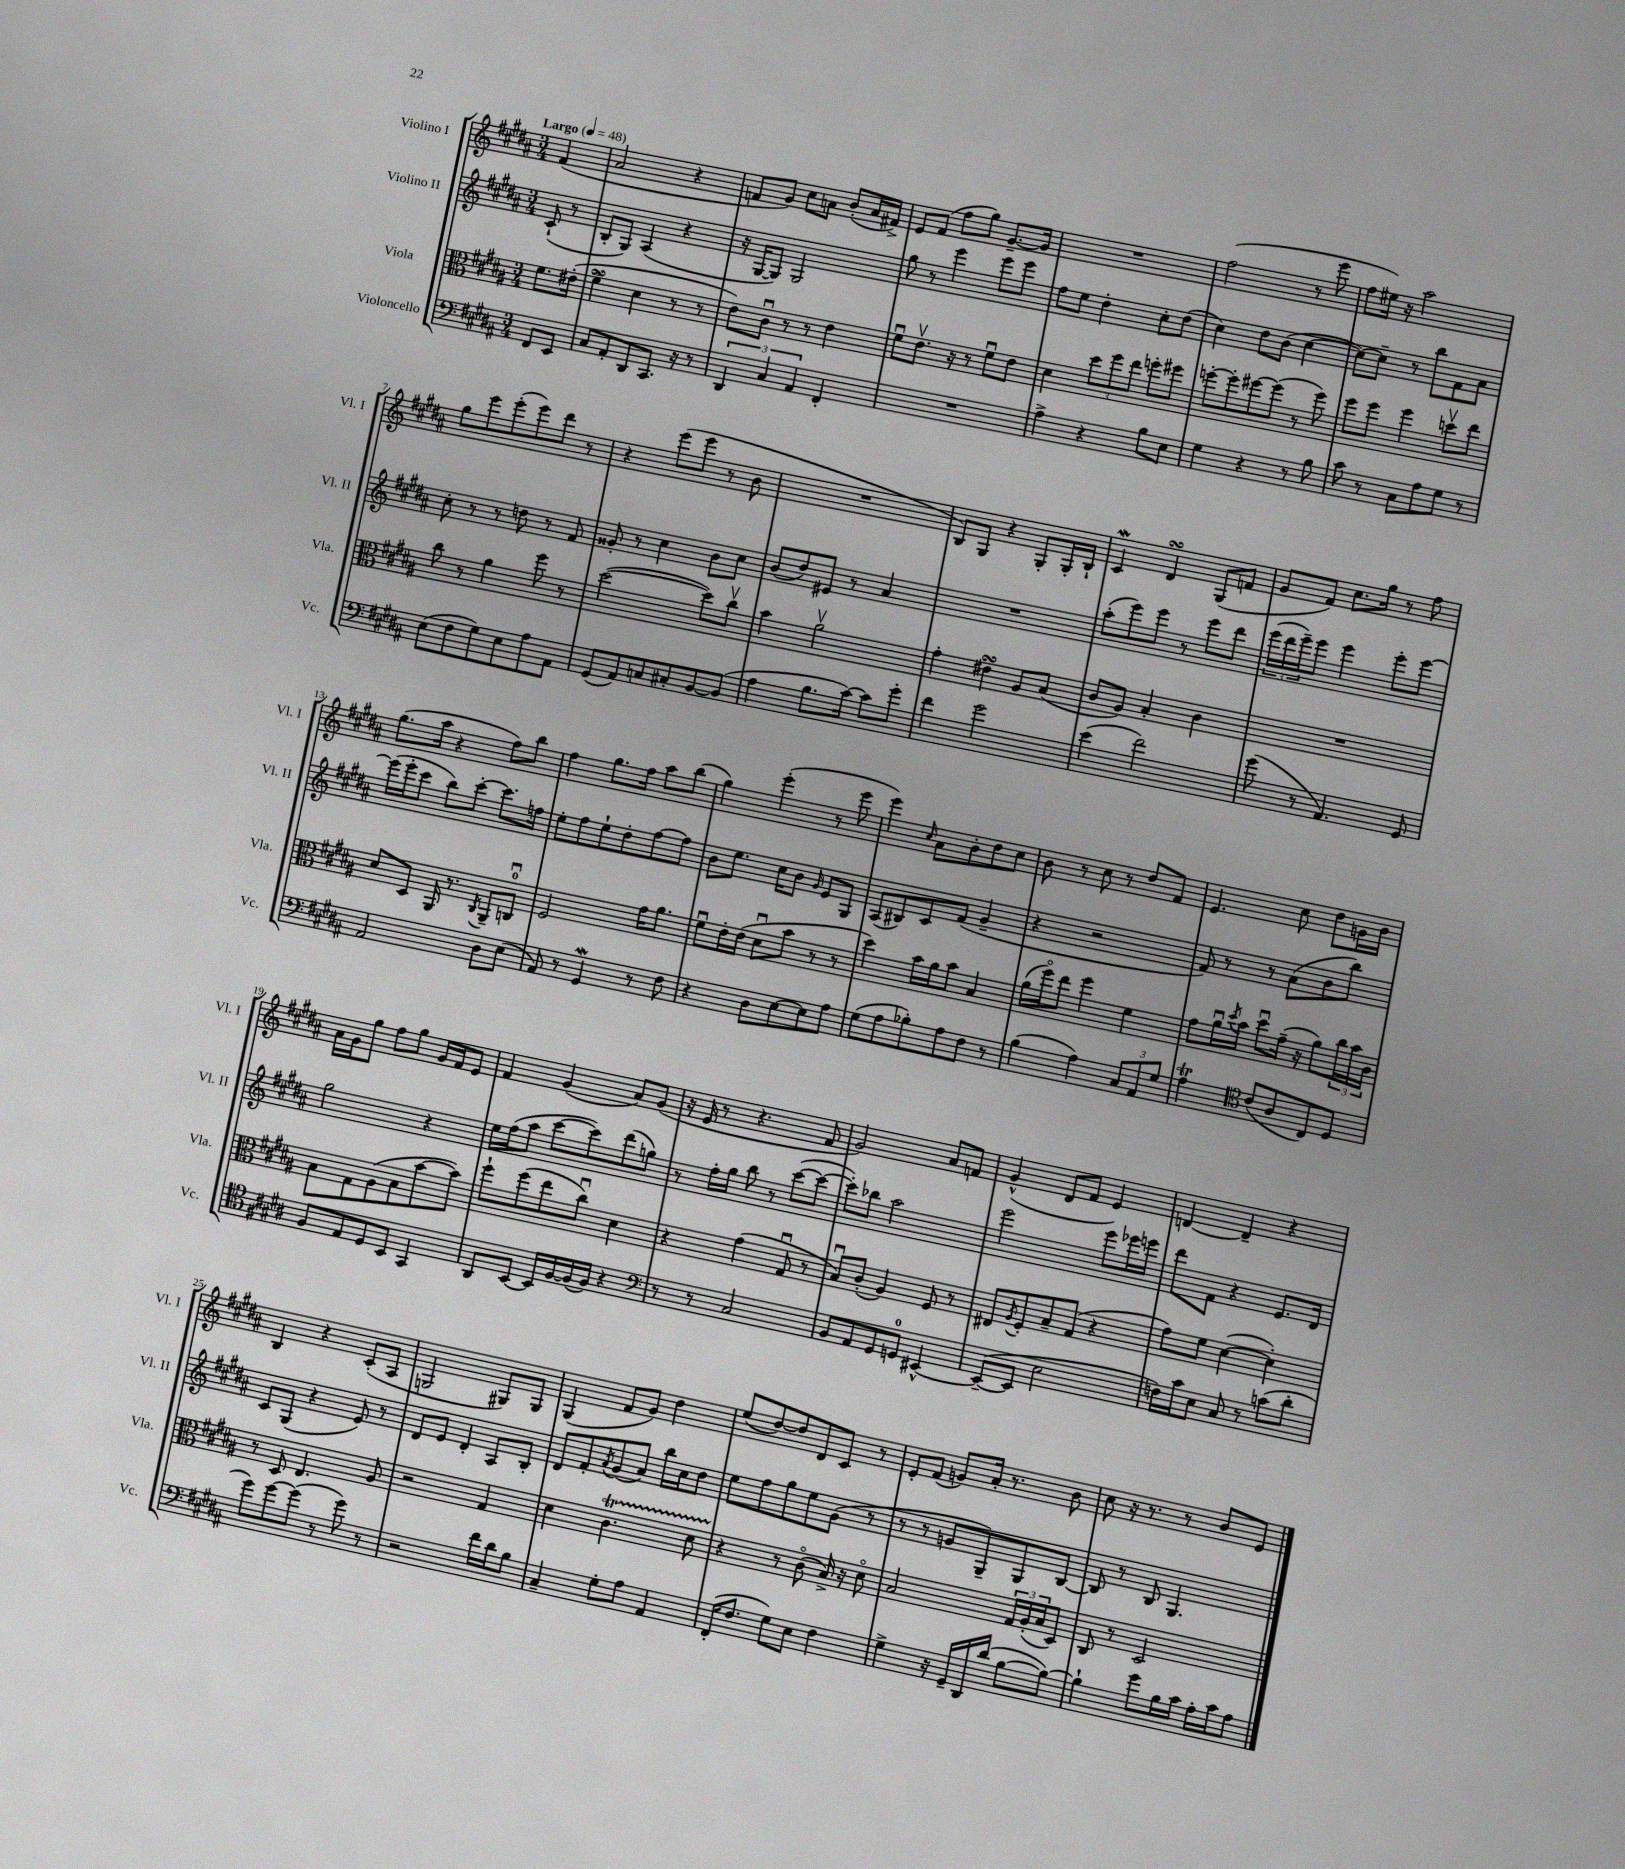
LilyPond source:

<<
\new StaffGroup <<
\new Staff = "s0" \with { instrumentName = "Violino I" shortInstrumentName = "Vl. I" } {
    \clef treble \key b \major \numericTimeSignature \time 3/4 \partial 4 \tempo "Largo" 4 = 48
    fis'4( |
    ais'2 r4 |
    f'8 gis'8) cis''8 a'8 b'8-.( a'16 fis'16->) |
    e'8 fis'8( fis''8 gis''8) gis'8.~-- gis'16 |
    R2. |
    fis''2( r8 e'''8 |
    fis''8 eis''16) r16 ais''2 |
    gis''8 e'''8 e'''8-.( e'''8) dis'''8 r8 |
    r4 e'''8( e'''8 r8 b'8 |
    R2. |
    b8) gis8 r4 gis8-. gis16-. b16-! |
    cis'4\mordent dis'4\turn gis8( f'8 |
    gis'8 fis'8) cis''8. gis''16 r8 fis''8 |
    gis''8.( ais''16 r4 fis''8) b''8 |
    fis''4 gis''8. fis''16 ais''8 b''8( |
    gis''4) e'''4-.( r8 e'''8 |
    e'''4) \grace { cis''16 } ais'8 b'8-. dis''8 cis''8 |
    b'8 r8 cis''8 r8 dis''8 fis'8 |
    e'4. cis''8 dis''8 g'16 b'16 |
    ais'16 gis'16 gis''8 fis''8 gis''8 gis'16 fis'16 e'8 |
    fis'4 gis'4( ais'8) gis'8( |
    r16 e'16 r8 r4. fis'8 |
    gis'2) ais'8 f'8 |
    gis'4-^( dis'8 fis'8 e'4) |
    d'4~ d'4-- r4 |
    b4 r4 cis'8-.( ais8 |
    g2 gis8) gis8 |
    gis4( fis'8 gis'8) dis''4 |
    e''8( dis''8~) dis''8 dis'8 cis'8 r8 |
    e'8-. fis'8( g'8) ais'16-. r8. b'8 |
    cis''8 r16 r8. r8 b'8 e'8 \bar "|." |
}
\new Staff = "s1" \with { instrumentName = "Violino II" shortInstrumentName = "Vl. II" } {
    \clef treble \key b \major \numericTimeSignature \time 3/4 \partial 4
    cis'8-!( r8 |
    b8-. gis8) ais4( r4 |
    r16 gis16~ gis8) gis2 |
    gis''8 r8 e'''4 e'''8 e'''8 |
    fis''8 e''8 dis''4-. cis''8-. dis''8( |
    cis''4) dis''8 b'8( cis''4~ |
    cis''8~) cis''8-- r8 b''8 fis'8 ais'8 |
    cis''8-. r8 r8 d''8 r8 fis'8 |
    gisis'8-. r8 cis''4 b'8 cis''8 |
    b'8( dis''8) eis'8 r8 ais'4 |
    R2. |
    ais''8-.( e'''8) e'''8 r8 e'''8 dis'''8 |
    \tuplet 3/2 { e'''16( dis'''16 e'''16--) } e'''8 e'''4 e'''8-. e'''8~ |
    e'''16( e'''16-. cis'''8 b''8) cis'''8~-. cis'''8. f''16 |
    e''8-. fis''8 e''8-! dis''8-. fis''8~ fis''8 |
    b'8 e''8. cis''16 b'8 \grace { gis'16 } e'8 gis8 |
    ais8( bis8) cis'8 fis'8( gis'4-- |
    r4 r2 |
    fis'8) r8 r8 ais'8( b'8 b''8) |
    gis''2 r4 |
    e''16 fis''16( ais''8 cis'''8~ cis'''8) dis'''8( g''8) |
    r8 fis''16-. gis''16 b''8 r8 cis'''8~( cis'''8~ |
    cis'''8-.) bes''8 ais''2 |
    e'''2 e'''8 ees'''16 e'''16 |
    dis'''8 fis'8 r4 e'8. dis'16 |
    cis'8 gis8( r4 e'8) r8 |
    dis'8 e'8 dis'4-. ais8 b8-. |
    dis'8 fis'8-. \acciaccatura { ais'8 } gis'8( ais'8) b''16 cis''16 dis''8 |
    e''8 fis''8 gis''8 e''8 gis'8( r8 |
    r8 r8 g'8 gis8--) gis8 b8~ |
    b8 r8 b8 gis4. \bar "|." |
}
\new Staff = "s2" \with { instrumentName = "Viola" shortInstrumentName = "Vla." } {
    \clef alto \key b \major \numericTimeSignature \time 3/4 \partial 4
    fis'8. eis'16-.( |
    fis'4\flageolet\turn dis'4 r8 r8 |
    e'8) cis'8\downbow r8 r8 e'4 |
    fis'8\downbow e'8.\upbow r16 r8 fis'8\downbow e'8 |
    dis'4 \tuplet 3/2 { dis''8 fis''8 e''8 } f''8-. fis''8 |
    f''8~-. f''8-. fis''8~ fis''8( r8 fis''8) |
    fis''8 fis''8 fis''4 d''8\upbow e''8 |
    cis''8 r8 ais'4 fis''8 r8 |
    dis''2~( dis''8) cis''8\upbow |
    b'4 ais'2\upbow |
    gis'4-. eis'4\turn ais8 b8( |
    cis'8 ais8) b4-. cis'4 |
    R2. |
    dis'8 dis8 ais,16 r8. \acciaccatura { cis8 } ais,8-- c8-0\downbow |
    fis2 gis'16 ais'8. |
    fis'8\downbow e'16-. e'16( dis'8\downbow b'8 r8 r8 |
    dis''4) b'16 ais'16 b'8 b4 |
    ais'16( fis''16\flageolet) e''8 fis''4 fis'4 |
    gis'8 ais'16\downbow \acciaccatura { dis''8 } b'16 dis''8\downbow gis'16--( r16 ais'8) \tuplet 3/2 { cis''16 b'16 cis'16 } |
    b8 gis8 ais8( b8 b'8~ b'8) |
    fis''8-! fis''8( e''8 cis''8\downbow) dis'4 |
    r4 gis'4( gis8\downbow r8 |
    b8\downbow) cis'8-.( ais4) fis8 r8 |
    eis8 \acciaccatura { ais8 } fis8-. b8-- gis8( r4 |
    gis'8) fis'8 dis'4~( dis'4-.) |
    r8 dis8 e4. ais8 |
    r2 gis4 |
    dis'4 cis'4.\startTrillSpan dis'8 |
    r4\stopTrillSpan r8 cis'8\flageolet( b16->) r16 dis'8\flageolet |
    b2 \tuplet 3/2 { gis16 ais16-.( b16 } dis8) |
    cis8 r8 dis2 \bar "|." |
}
\new Staff = "s3" \with { instrumentName = "Violoncello" shortInstrumentName = "Vc." } {
    \clef bass \key b \major \numericTimeSignature \time 3/4 \partial 4
    fis,8 e,8 |
    cis8 ais,8-. dis,8 cis,8. r16 r8 |
    \tuplet 3/2 { dis,4 cis4 ais,4 } fis,4-. |
    R2. |
    ais4-> r4 b8 e8 |
    gis4 r4 r8 b8 |
    cis'8 r8 cis8 ais8 gis8 r8 |
    e8( fis8 gis8) e8 ais8 ais,8 |
    gis,8( ais,8) c8 cis8-. b,8~ b,8( |
    ais4 b8. cis'16~) cis'8 gis'8-. |
    fis'4 gis'2 |
    e'4( fis'2) |
    gis'8( r8 ais,4.) gis,8 |
    ais,2 dis8 e8( |
    ais,8) r8 gis,4\mordent r8 fis8 |
    r4 dis8 e8~ e8 ais8 |
    gis8( ais8 bes8-.) ais8 fis8 r8 |
    b4( ais4) \tuplet 3/2 { cis8 ais,8 gis8 } |
    ais4\trill \clef tenor cis'8( ais8 cis8) dis8 |
    fis8 e8 dis8 b,8 gis,4 |
    ais,8 b,8~ b,16 fis16~ fis16( fis16) r4 |
    \clef bass r8 r8 cis2 |
    b,8 ais,8 gis,8 g,8-0 eis,4~-^ |
    eis,8~--( eis,8 e2 |
    f16) cis'16 e8 cis8 r8 c'8( dis'8-. |
    gis'8) gis'8~ gis'8( r8 gis'8) r8 |
    r2 fis'16 dis'16 b8 |
    cis4-- gis8-. ais8 ais,4 |
    fis,16-.( fis8. gis8) e8 fis4 |
    gis4-> r16 gis,16-- dis,16 dis'16( b8~ b8~) |
    b4-! gis'8 b16 cis'16 ais16-. cis'16 ais8 \bar "|." |
}
>>
>>
